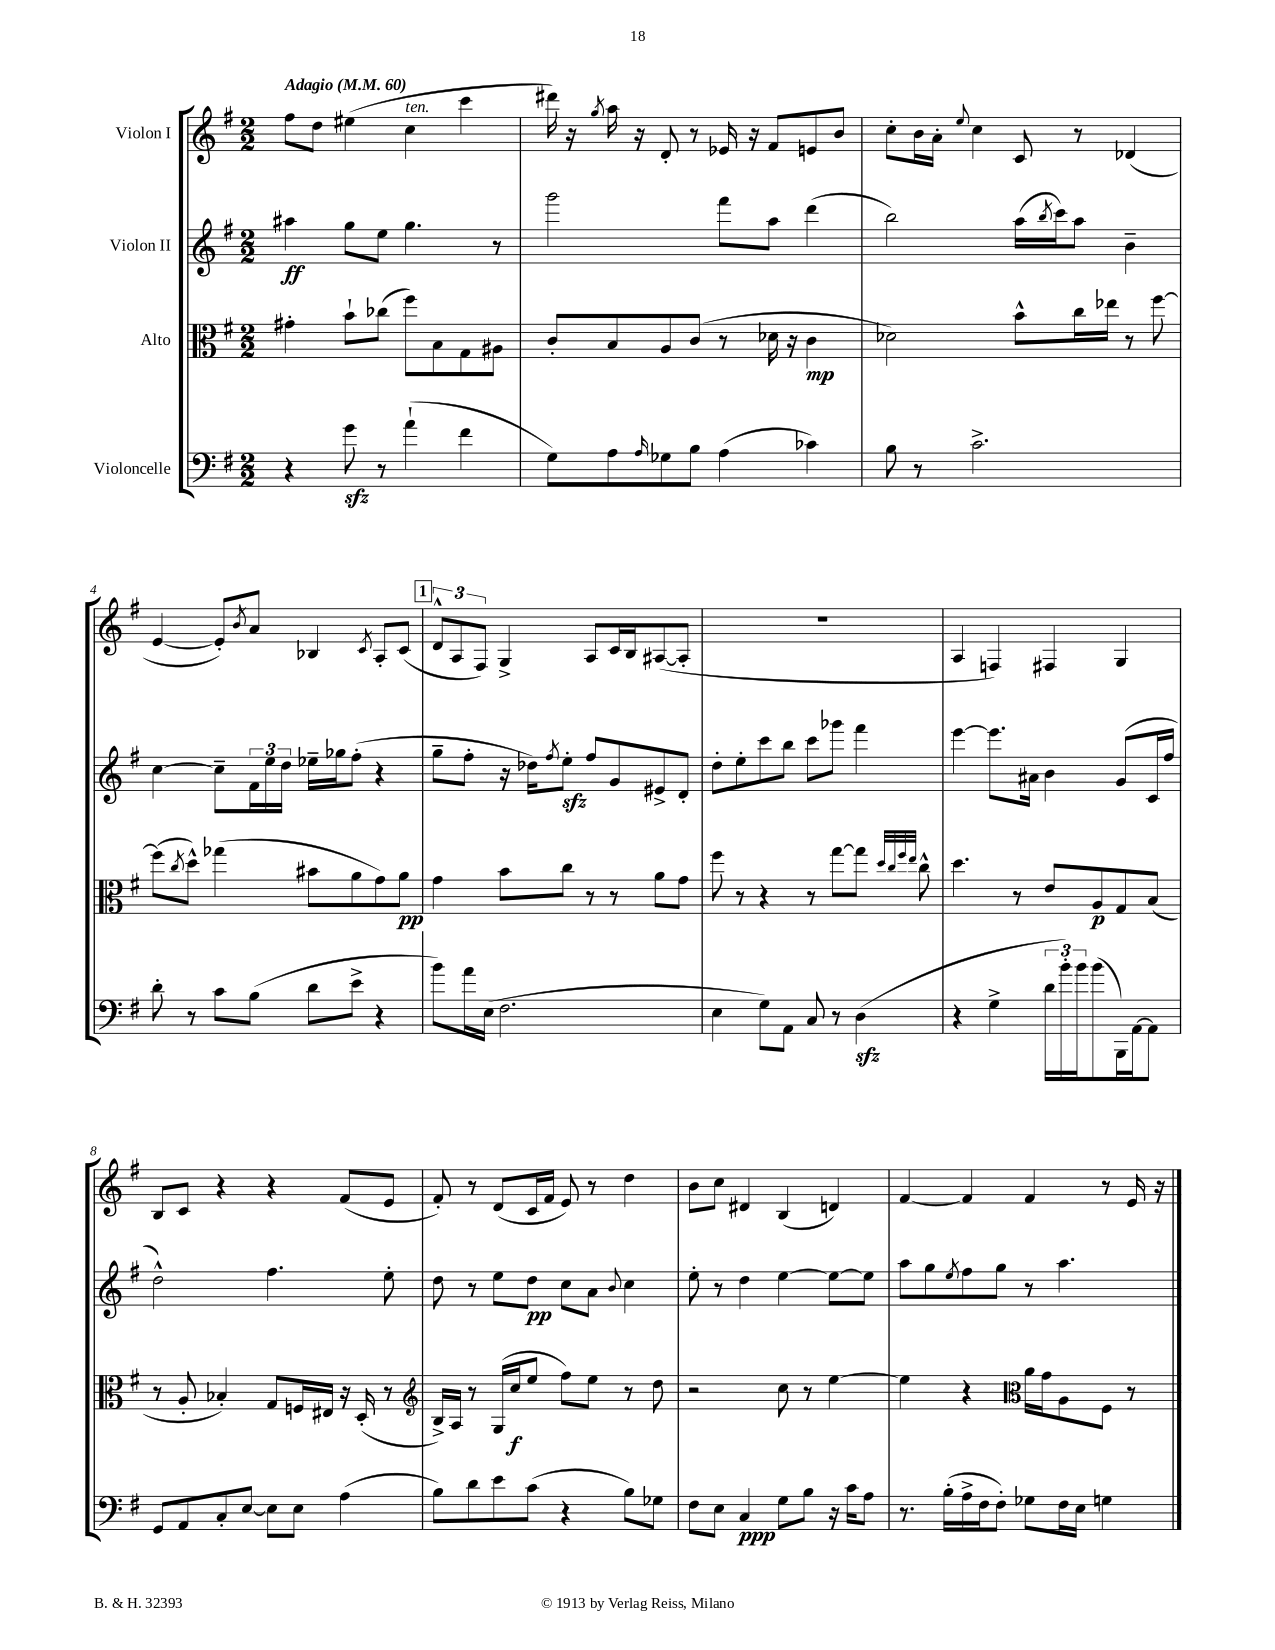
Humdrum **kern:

**kern	**kern	**kern	**kern
*staff4	*staff3	*staff2	*staff1
*clefF4	*clefC3	*clefG2	*clefG2
*k[f#]	*k[f#]	*k[f#]	*k[f#]
*M2/2	*M2/2	*M2/2	*M2/2
*MM60	*MM60	*MM60	*MM60
4r	4g#'\	4aa#\	8ff#\L
.	.	.	8dd\J
8g\	8b`\L	8gg\L	(4ee#\
8r	(8cc-\J	8ee\J	.
(4a`\	8ff#\L)	4.gg\	4cc\
.	8B\	.	.
4f#\	8G\	.	4ccc\
.	8A#\J	8r	.
=	=	=	=
8G\L)	8c'/L	2ggg\	16ddd#\)
.	.	.	16r
.	.	.	8qgg/
8A\	8B/	.	16aa\
.	.	.	16r
16qqA/	.	.	.
8G-\	8A/	.	8d'/
8B\J	(8c/J	.	8r
(4A\	8r	8fff#\L	16e-/
.	.	.	16r
.	16d-\	8aa\J	8f#/L
.	16r	.	.
4c-\)	4c\	(4ddd\	8e/
.	.	.	8b/J
=	=	=	=
8B\	2d-\)	2bb\)	8cc'\L
8r	.	.	16b\L
.	.	.	16a'\JJ
.	.	.	8qqee/
2.c^\	.	.	4cc\
.	8b^^\L	(16aa\LL	8c/
.	.	8qbb/	.
.	.	16ccc\J)	.
.	16cc\L	8aa\J	8r
.	16ee-\JJ	.	.
.	8r	4b~\	(4d-/
.	[8ff#\	.	.
=	=	=	=
8d'\	(8ff#\]L	[4cc\	[4e/
.	8qcc/	.	.
8r	8dd^^\J)	.	.
8c\L	(4gg-\	8cc~\]L	8e'/]L)
.	.	.	8qb/
(8B\J	.	24f#\L	8a/J
.	.	24ee\	.
.	.	24dd\JJ	.
8d\L	8b#\L	16ee-~\LL	4B-/
.	.	16gg-\J	.
8e^\J	8a\	(8ff#'\J	.
.	.	.	8qc/
4r	8g\)	4r	8A'/L
.	8a\J	.	(8c/J
=	=	=	=
8b\L)	4g\	8gg~\L	12d^^/L
.	.	.	12A/
16a\L	.	8ff#'\J	.
.	.	.	12F#/J)
(16E\JJ	.	.	.
2.F#\	8b\L	16r	4G^/
.	.	16dd-\LK)	.
.	.	8qff#/	.
.	8cc\J	8ee'\J	.
.	8r	8ff#/L	8A/L
.	8r	8g/	16c/L
.	.	.	16B/J
.	8a\L	8e#^/	([8A#/
.	8g\J	8d'/J	8A#'/]J
=	=	=	=
4E\	8ff#\	8dd'\L	1r
.	8r	8ee'\	.
8G\L)	4r	8ccc\	.
8AA\J	.	8bb\J	.
8C/	8r	8ccc\L	.
8r	[8gg\L	8ggg-\J	.
(4D\	8gg\]J	4fff#\	.
.	32qqdd/LLL	.	.
.	32qqcc/	.	.
.	32qqff#/	.	.
.	32qqee/JJJ	.	.
.	8cc^^\	.	.
=	=	=	=
4r	4.dd\	[4eee\	4A/
4G^\	.	8.eee\]L	4F/)
.	8r	.	.
.	.	16a#\Jk	.
24d\LL	8e/L	4b\	4F#/
24b'\)	.	.	.
24b\J	.	.	.
(8b\	8A/	.	.
16BBB\L)	8G/	(8g/L	4G/
[16AA\J	.	.	.
8AA\]J	(8B/J	16c/L	.
.	.	16ff#/JJ	.
=	=	=	=
8GG/L	8r	2dd^^\)	8B/L
8AA/	8A'/	.	8c/J
8C'/	4B-'/)	.	4r
[8E/J	.	.	.
8E\]L	8G/L	4.ff#\	4r
8E\J	16F/L	.	.
.	16E#/JJ	.	.
(4A\	16r	.	(8f#/L
.	(16D'/	.	.
.	8r	8ee'\	8e/J
=	=	=	=
*	*clefG2	*	*
8B\L)	16B^/LL)	8dd\	8f#'/)
.	16A/JJ	.	.
8d\	8r	8r	8r
8e\	(16G/LL	8ee\L	(8d/L
.	16cc/J	.	.
(8c\J	8ee/J	8dd\J	16c/L
.	.	.	16f#/JJ
4r	8ff#\L)	8cc\L	8e/)
.	8ee\J	8a\J	8r
.	.	8qqb/	.
8B\L)	8r	4cc\	4dd\
8G-\J	8dd\	.	.
=	=	=	=
8F#\L	2r	8ee'\	8b\L
8E\J	.	8r	8cc\J
4C/	.	4dd\	4d#/
8G\L	8cc\	[4ee\	(4B/
8B\J	8r	.	.
16r	[4ee\	8ee\_L	4d/)
16c\LK	.	.	.
8A\J	.	8ee\]J	.
=	=	=	=
8.r	4ee\]	8aa\L	[4f#/
.	.	8gg\	.
(16B'\LL	.	.	.
.	.	8qee/	.
16A^\	4r	8ff#\	4f#/]
16F#\J	.	.	.
8F#'\J)	.	8gg\J	.
*	*clefC3	*	*
8G-\L	16a\LL	8r	4f#/
.	16g\J	.	.
16F#\L	8A\	4.aa\	.
16E\JJ	.	.	.
4G\	8F#\J	.	8r
.	8r	.	16e/
.	.	.	16r
==	==	==	==
*-	*-	*-	*-
